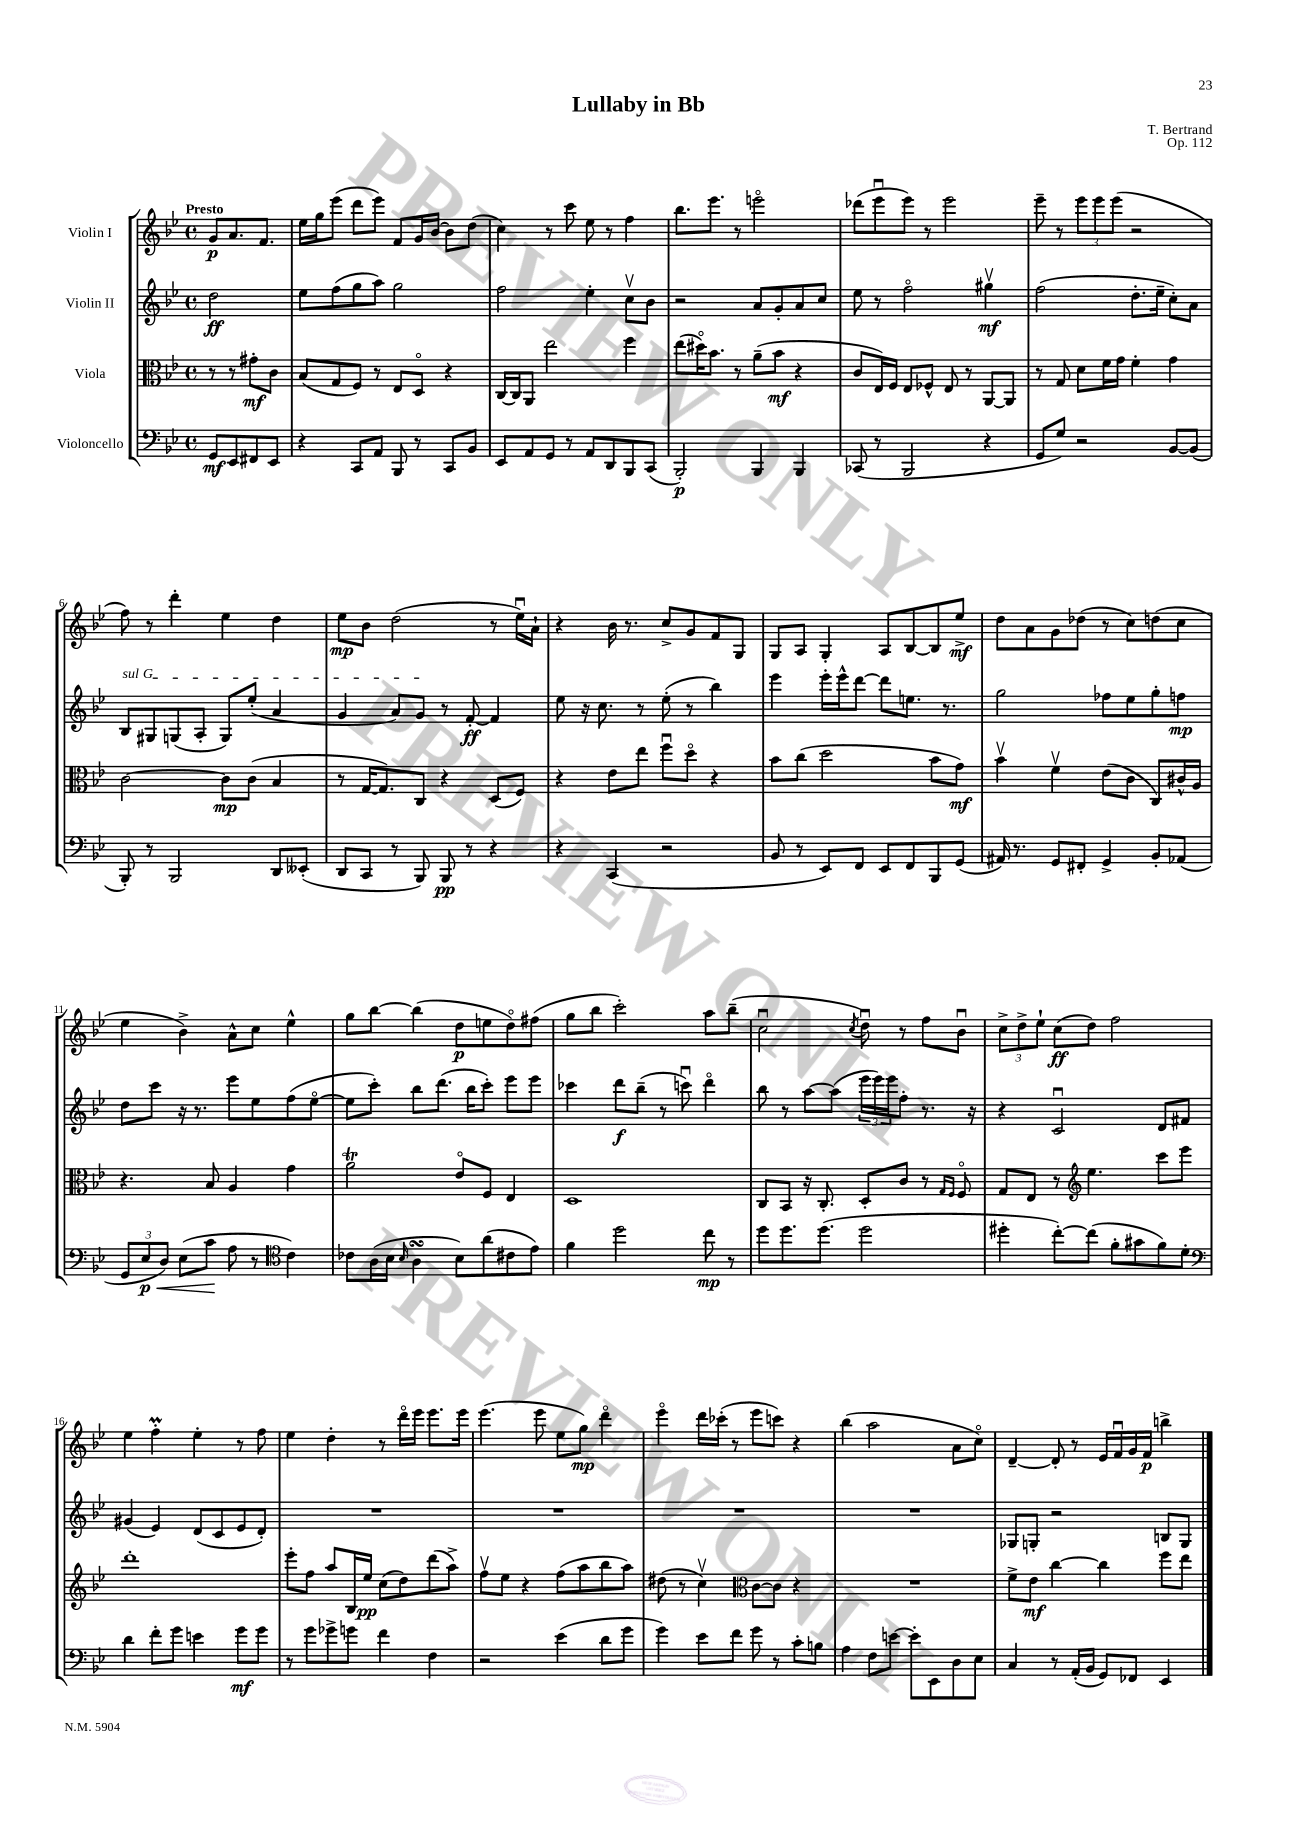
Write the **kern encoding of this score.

**kern	**kern	**kern	**kern
*staff4	*staff3	*staff2	*staff1
*clefF4	*clefC3	*clefG2	*clefG2
*k[b-e-]	*k[b-e-]	*k[b-e-]	*k[b-e-]
*M4/4	*M4/4	*M4/4	*M4/4
*met(c)	*met(c)	*met(c)	*met(c)
8GG	8r	2dd	8g
8EE-	8r	.	8.a
8FF#	8g#'	.	.
.	.	.	8.f
8EE-	8c	.	.
=	=	=	=
4r	(8B-	8ee-	16ee-
.	.	.	16gg
.	8G	(8ff	(8eee-
8CC	8F)	8gg	8ddd
8AA	8r	8aa)	8eee-)
8BBB-	8E-	2gg	8f
8r	8Do	.	16g
.	.	.	[16b-
8CC	4r	.	8b-]
8BB-	.	.	(8dd
=	=	=	=
8EE-	[16C	2ff	4cc)
.	16C]	.	.
8AA	8AA	.	.
8GG	2ee-	.	8r
8r	.	.	8ccc
8AA	.	4ee-'	8ee-
8DD	.	.	8r
8BBB-	4ff	8ccv	4ff
(8CC	.	8b-	.
=	=	=	=
2BBB-')	(8ee-	2r	8.bb-
.	16dd#o)	.	.
.	8.b-	.	8.eee-
.	8r	.	8r
4BBB-	(8a~	8a	2eeeo
.	8b-	8g'	.
4BBB-	4r	8a	.
.	.	8cc	.
=	=	=	=
(8CC-	8c	8ee-	(8ddd-
8r	16E-)	8r	8eee-u
.	16F	.	.
2BBB-	8E-	2ffo	8eee-)
.	8F-^^	.	8r
.	8E-	.	2eee-
.	8r	.	.
4r	[8AA	4gg#v	.
.	8AA]	.	.
=	=	=	=
8GG	8r	(2ff	8eee-~
8G)	8G	.	8r
2r	8d	.	12eee-
.	.	.	12eee-
.	16f	.	.
.	.	.	(12eee-
.	16g	.	.
.	4f'	8.dd'	2r
.	.	16ee-~	.
[8BB-	4g	8cc')	.
(8BB-]	.	8a	.
=	=	=	=
8BBB-')	[2c	8B-	8ff)
8r	.	8G#	8r
2BBB-	.	(8G	4ddd'
.	.	8A'	.
.	8c]	8G)	4ee-
.	(8c	(8ee-'	.
8DD	4B-	4a	4dd
(8EE--'	.	.	.
=	=	=	=
8DD	8r	4g	8ee-
8CC	[16G	.	8b-
.	8.G])	.	.
8r	.	8a)	(2dd
8BBB-)	8C	8g	.
8BBB-	4r	8r	.
8r	.	[8f'	.
4r	(8D	4f]	8r
.	8F)	.	16ee-u)
.	.	.	16a`
=	=	=	=
4r	4r	8ee-	4r
.	.	16r	.
.	.	8.cc	.
(4CC	8e-	.	16b-
.	.	.	8.r
.	8ee-	8r	.
2r	8ffu	(8ee-'	8cc^
.	8ddo	8r	8g
.	4r	4bb-)	8f
.	.	.	8G
=	=	=	=
8BB-	8b-	4eee-	8G
8r	(8cc	.	8A
8EE-)	2dd	16eee-'	4G'
.	.	16eee-^^	.
8FF	.	[8ddd	.
8EE-	.	8ddd]	8A
8FF	.	8.ee	[8B-
8BBB-	8b-	.	8B-]
.	.	8.r	.
(8GG	8g)	.	8ee-^
=	=	=	=
16AA#)	4b-v	2gg	8dd
8.r	.	.	.
.	.	.	8a
8GG	4fv	.	8g
8FF#'	.	.	(8dd-
4GG^	(8e-	8ff-	8r
.	8c	8ee-	8cc)
8BB-'	8C)	8gg'	(8dd
(8AA-	16c#^^	8ff	8cc
.	16A	.	.
=	=	=	=
12GG	4.r	8dd	4ee-
12E-	.	.	.
.	.	8ccc	.
12D)	.	.	.
(8E-	.	16r	4b-^)
.	.	8.r	.
8c	8B-	.	.
8A	4A	8eee-	8a^^
8r	.	8ee-	8cc
*clefC4	*	*	*
4c)	4g	(8ff	4ee-^^
.	.	[8ee-o	.
=	=	=	=
8c-	2a	8ee-]	8gg
(16A	.	8ccc')	[8bb-
16B-	.	.	.
16qqB-	.	.	.
4A	.	8bb-	(4bb-]
.	.	(8.ddd	.
8B-)	8e-o	.	8dd
.	.	16bb-	.
(8a	8F	8ccc')	8ee
8c#	4E-	8eee-	8ddo)
8e-)	.	8eee-	(8ff#
=	=	=	=
4f	1D	4ccc-	8gg
.	.	.	8bb-
2dd	.	8ddd	2ccc')
.	.	(8bb-~	.
.	.	8r	.
.	.	8cccu)	.
8cc	.	4dddo	8aa
8r	.	.	(8bb-~
=	=	=	=
8dd	8C	8bb-	2ccu
8.dd	8BB-	8r	.
.	16r	[8aa	.
(8.dd	8.C'	.	.
.	.	(8aa]	.
.	.	.	8qcc
2dd	8D'	24eee-	8ddu)
.	.	24eee-)	.
.	.	24eee-	.
.	8c	8ff'	8r
.	8r	8.r	8ff
.	16qqG	.	.
.	16qqF	.	.
.	8Fo	.	8b-u
.	.	16r	.
=	=	=	=
4dd#'	8G	4r	12cc^
.	.	.	12dd^
.	8E-	.	.
.	.	.	12ee-`
[8cc')	8r	2cu	(8cc
*	*clefG2	*	*
(8cc]	4.ee-	.	8dd)
8f'	.	.	2ff
8g#	.	.	.
8f)	8ccc	8d	.
8d'	8eee-	8f#	.
=	=	=	=
*clefF4	*	*	*
4d	1ddd'	(4g#	4ee-
8f'	.	4e-)	4ff'
8g	.	.	.
4e	.	(8d	4ee-'
.	.	8c	.
8g	.	8e-	8r
8g	.	8d')	8ff
=	=	=	=
8r	8eee-'	1r	4ee-
8g	8ff	.	.
8g-^	8aa	.	4dd'
8g	16B-	.	.
.	16ee-	.	.
4f	(8cc	.	8r
.	8dd)	.	16dddo
.	.	.	16eee-
4F	(8ddd	.	8.eee-
.	8aa^)	.	.
.	.	.	16eee-
=	=	=	=
2r	8ffv	1r	(4.eee-
.	8ee-	.	.
.	4r	.	.
.	.	.	8eee-
(4e-	(8ff	.	8ee-
.	8aa	.	8gg)
8d	8bb-	.	4dddo
8g	8aa)	.	.
=	=	=	=
4g)	(8dd#	1r	4eee-o
.	8r	.	.
8e-	4ccv)	.	16ddd
.	.	.	(16ccc-'
8f	.	.	8r
*	*clefC3	*	*
8g	[8c	.	8eee-
8r	8c]	.	8ccc)
8c'	4r	.	4r
8B	.	.	.
=	=	=	=
4A	1r	1r	(4bb-
8F	.	.	2aa
[8e	.	.	.
8e']	.	.	.
8EE-	.	.	.
8D	.	.	8a
8E-	.	.	8cco)
=	=	=	=
4C	8f^	8G-	[4d~
.	8e-	8G'	.
8r	[4cc	2r	8d']
(16AA'	.	.	8r
16BB-	.	.	.
8GG)	4cc]	.	16e-
.	.	.	16fu
8FF-	.	.	16g
.	.	.	16f
4EE-	8ff	8B	4bb^
.	8ee-	8G	.
==	==	==	==
*-	*-	*-	*-
